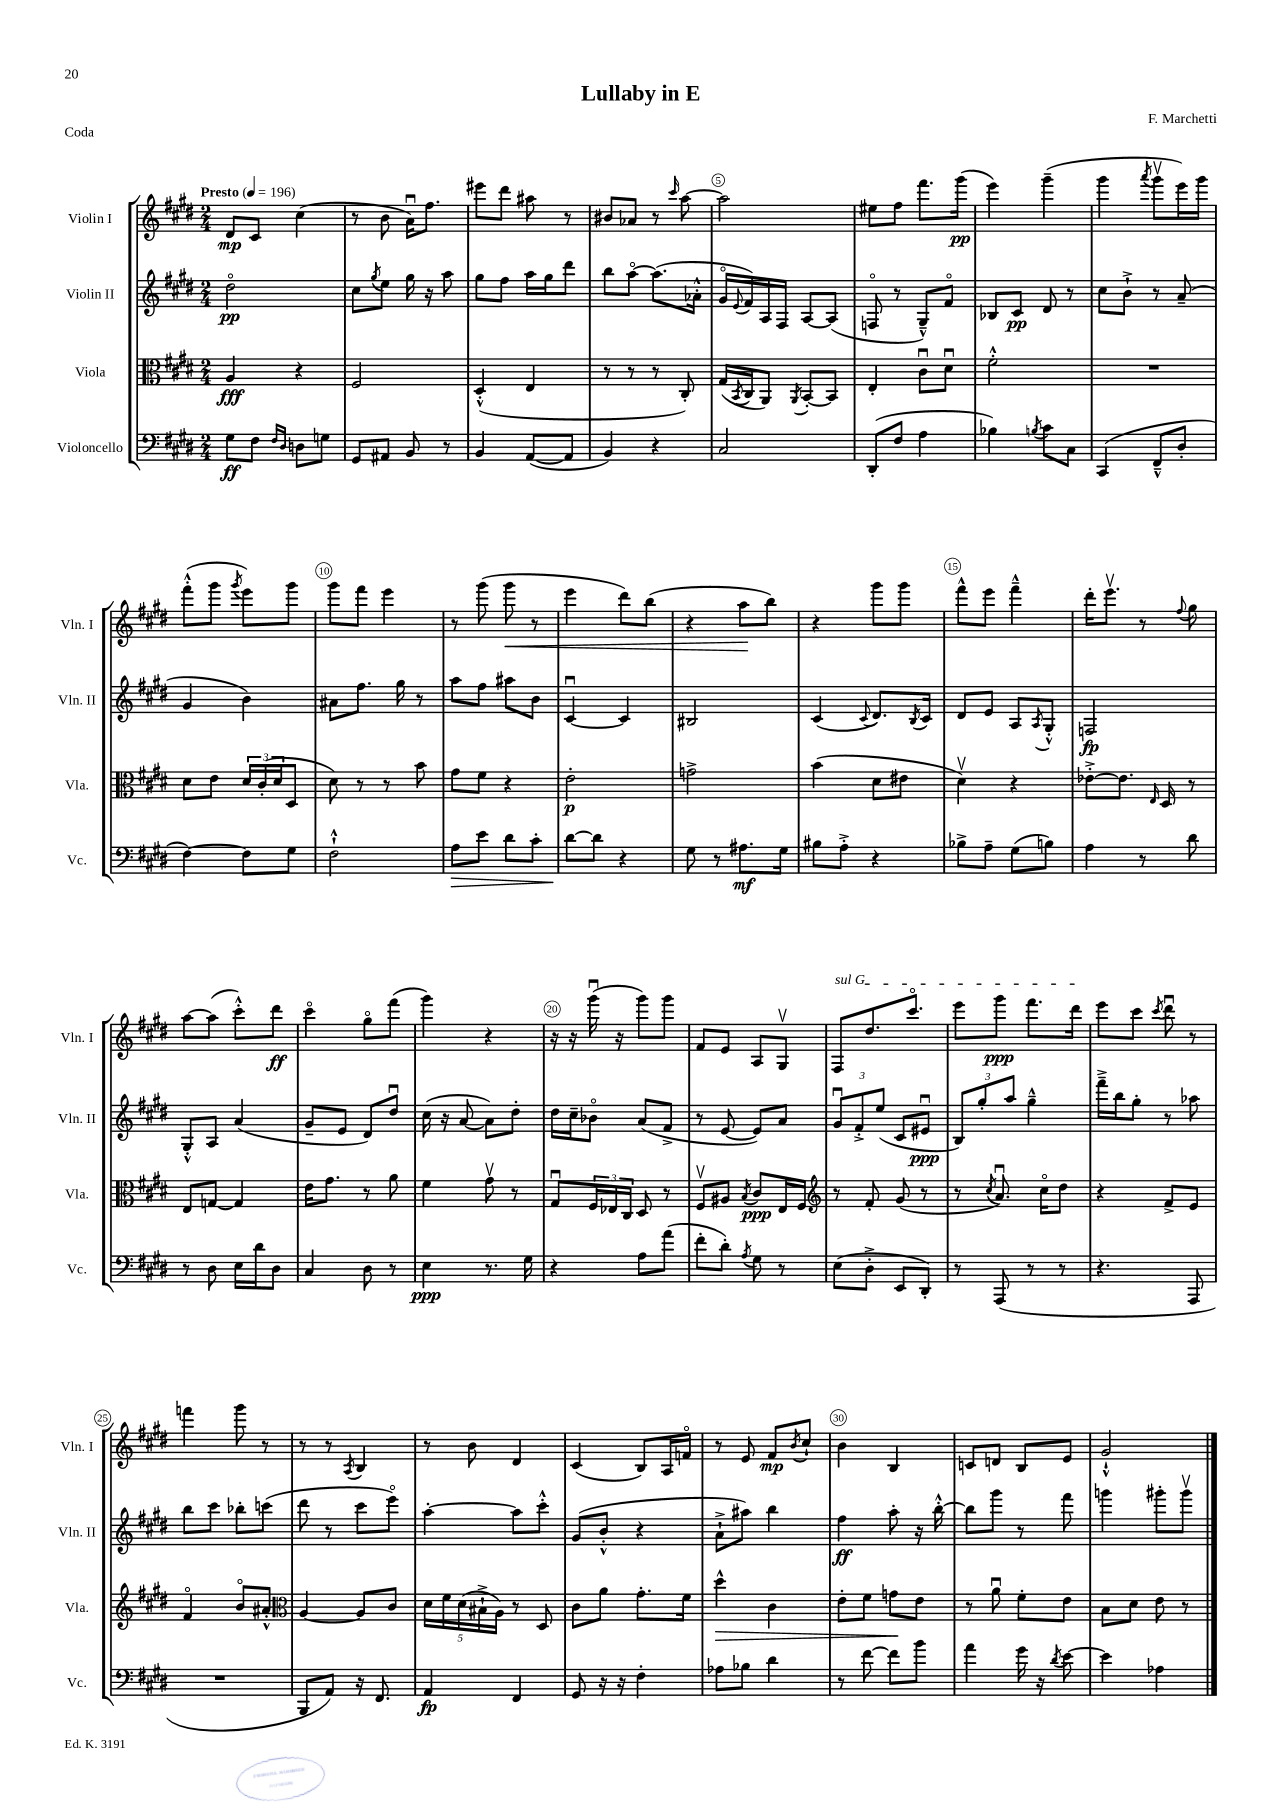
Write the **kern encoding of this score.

**kern	**dynam	**kern	**dynam	**kern	**dynam	**kern	**dynam
*part4	*part4	*part3	*part3	*part2	*part2	*part1	*part1
*staff4	*staff4	*staff3	*staff3	*staff2	*staff2	*staff1	*staff1
*I"Violoncello	*	*I"Viola	*	*I"Violin II	*	*I"Violin I	*
*I'Vc.	*	*I'Vla.	*	*I'Vln. II	*	*I'Vln. I	*
*clefF4	*	*clefC3	*	*clefG2	*	*clefG2	*
*k[f#c#g#d#]	*	*k[f#c#g#d#]	*	*k[f#c#g#d#]	*	*k[f#c#g#d#]	*
*M2/4	*	*M2/4	*	*M2/4	*	*M2/4	*
*MM196	*	*MM196	*	*MM196	*	*MM196	*
=1	=1	=1	=1	=1	=1	=1	=1
!	!	!	!	!	!	!LO:TX:a:B:t=Presto	!
8G#\L	ff	4A/	fff	2dd#\	pp	8d#/L	mp
8F#\J	.	.	.	.	.	8c#/J	.
16qqF#/LL	.	.	.	.	.	.	.
16qqD#/JJ	.	.	.	.	.	.	.
8Dn\L	.	4r	.	.	.	(4cc#\	.
8Gn\J	.	.	.	.	.	.	.
=2	=2	=2	=2	=2	=2	=2	=2
8GG#/L	.	2F#/	.	8cc#\L	.	8r	.
.	.	.	.	8qgg#/	.	.	.
8AA#X/J	.	.	.	8ee\J	.	8b\	.
8BB/	.	.	.	16gg#\	.	16au\KL)	.
.	.	.	.	16r	.	8.ff#\J	.
8r	.	.	.	8aa\	.	.	.
=3	=3	=3	=3	=3	=3	=3	=3
4BB/	.	(4D#'^^/	.	8gg#\L	.	8eee#X\L	.
.	.	.	.	8ff#\J	.	8ddd#\J	.
([8AA/L	.	4E/	.	16aa\LL	.	8aa#X\	.
.	.	.	.	16gg#\J	.	.	.
8AA/J]	.	.	.	8ddd#\J	.	8r	.
=4	=4	=4	=4	=4	=4	=4	=4
4BB/)	.	8r	.	8bb\L	.	8b#X/L	.
.	.	8r	.	[8aa\J	.	8a-X/J	.
4r	.	8r	.	(8.aa\L]	.	8r	.
.	.	.	.	.	.	16qqccc#/	.
.	.	8C#'/)	.	.	.	[8aa\	.
.	.	.	.	16a-X'^^\Jk	.	.	.
=5	=5	=5	=5	=5	=5	=5	=5
2C#/	.	(16G#/LL	.	16g#/LL	.	2aa\]	.
.	.	8qBB/	.	8qqe/	.	.	.
.	.	16C#/J	.	16f#/)	.	.	.
.	.	8AA/J)	.	16A/	.	.	.
.	.	.	.	16F#/JJ	.	.	.
.	.	8qAA/	.	.	.	.	.
.	.	[8BB'/L	.	[8A/L	.	.	.
.	.	8BB/J]	.	(8A/J]	.	.	.
=6	=6	=6	=6	=6	=6	=6	=6
(8DD#'/L	.	4E'/	.	8Fn/	.	8ee#X\L	.
8F#/J	.	.	.	8r	.	8ff#\J	.
4A\	.	8c#u\L	.	8G#~^^/L)	.	8.fff#\L	.
.	.	8d#u\J	.	8f#/J	.	.	.
.	.	.	.	.	.	(16ggg#\Jk	pp
=7	=7	=7	=7	=7	=7	=7	=7
4B-X\)	.	2f#'^^\	.	8B-X/L	.	4eee\)	.
.	.	.	.	8c#/J	pp	.	.
8qBn/	.	.	.	.	.	.	.
8c#\L	.	.	.	8d#/	.	(4ggg#~\	.
8C#\J	.	.	.	8r	.	.	.
=8	=8	=8	=8	=8	=8	=8	=8
(4CC#/	.	2r	.	8cc#\L	.	4ggg#\	.
.	.	.	.	8b`^\J	.	.	.
.	.	.	.	.	.	8qaaa/	.
8FF#~^^/L	.	.	.	8r	.	8ggg#v\L	.
8D#'/J	.	.	.	(8a~/	.	16eee\L)	.
.	.	.	.	.	.	16ggg#\JJ	.
!!LO:LB:g=z
=9	=9	=9	=9	=9	=9	=9	=9
[4F#\)	.	8d#\L	.	4g#/	.	(8fff#'^^\L	.
.	.	8e\J	.	.	.	8ggg#\J	.
.	.	.	.	.	.	8qggg#/	.
8F#\L]	.	24d#/LL	.	4b\)	.	8eee\L)	.
.	.	(24c#'/	.	.	.	.	.
.	.	24d#/J	.	.	.	.	.
8G#\J	.	8D#/J	.	.	.	8ggg#\J	.
=10	=10	=10	=10	=10	=10	=10	=10
2F#`^^\	.	8d#\)	.	8a#X\L	.	8ggg#\L	.
.	.	8r	.	8.ff#\J	.	8fff#\J	.
.	.	8r	.	.	.	4eee\	.
.	.	.	.	16gg#\	.	.	.
.	.	8b\	.	8r	.	.	.
=11	=11	=11	=11	=11	=11	=11	=11
!	!LO:HP:b	!	!	!	!	!	!
8A\L	>	8g#\L	.	8aa\L	.	8r	.
8e\J	.	8f#\J	.	8ff#\J	.	(8ggg#\	.
!	!	!	!	!	!	!	!LO:HP:b
8d#\L	.	4r	.	8aa#X\L	.	8ggg#\	<
8c#'\J	.	.	.	8b\J	.	8r	.
=12	=12	=12	=12	=12	=12	=12	=12
[8d#\L	.	2e'\	p	[4c#u/	.	4eee\	.
8d#\J]	]	.	.	.	.	.	.
4r	.	.	.	4c#/]	.	8ddd#\L)	.
.	.	.	.	.	.	(8bb\J	.
=13	=13	=13	=13	=13	=13	=13	=13
8G#\	.	2gn^\	.	2B#X/	.	4r	.
8r	.	.	.	.	.	.	.
8.A#X\L	mf	.	.	.	.	8aa\L	.
.	.	.	.	.	.	8bb\J)	[
16G#\Jk	.	.	.	.	.	.	.
=14	=14	=14	=14	=14	=14	=14	=14
8B#X\L	.	(4b\	.	(4c#/	.	4r	.
8A'^\J	.	.	.	.	.	.	.
.	.	.	.	8qqc#/	.	.	.
4r	.	8d#\L	.	8.d#/L)	.	8ggg#\L	.
.	.	8e#X\J	.	.	.	8ggg#\J	.
.	.	.	.	8qB/	.	.	.
.	.	.	.	16c#/Jk	.	.	.
=15	=15	=15	=15	=15	=15	=15	=15
8B-X^\L	.	4d#v\)	.	8d#/L	.	8fff#^^\L	.
8A~\J	.	.	.	8e/J	.	8eee\J	.
(8G#\L	.	4r	.	8A/L	.	4fff#~^^\	.
.	.	.	.	8qA/	.	.	.
8Bn\J)	.	.	.	8G#'^^/J	.	.	.
=16	=16	=16	=16	=16	=16	=16	=16
4A\	.	[8e-X'^\L	.	2Fn/	fp	16ddd#'\KL	.
.	.	.	.	.	.	8.eeev\J	.
.	.	8.e-\J]	.	.	.	.	.
8r	.	.	.	.	.	8r	.
.	.	16qqE/	.	.	.	.	.
.	.	16D#/	.	.	.	.	.
.	.	.	.	.	.	8qqff#/	.
8d#\	.	8r	.	.	.	8gg#\	.
!!LO:LB:g=z
=17	=17	=17	=17	=17	=17	=17	=17
8r	.	8E/L	.	8G#'^^/L	.	[8aa\L	.
8D#\	.	[8Gn/J	.	8A/J	.	(8aa\J]	.
16E\LL	.	4G/]	.	(4a/	.	8ccc#'^^\L)	.
16d#\J	.	.	.	.	.	.	.
8D#\J	.	.	.	.	.	8ddd#\J	ff
=18	=18	=18	=18	=18	=18	=18	=18
4C#/	.	16e\KL	.	8g#~/L	.	4ccc#\	.
.	.	8.g#\J	.	.	.	.	.
.	.	.	.	8e/J	.	.	.
8D#\	.	8r	.	8d#/L)	.	8gg#\L	.
8r	.	8a\	.	8dd#u/J	.	(8fff#\J	.
=19	=19	=19	=19	=19	=19	=19	=19
4E\	ppp	4f#\	.	(16cc#\	.	4ggg#\)	.
.	.	.	.	16r	.	.	.
.	.	.	.	[8a/	.	.	.
8.r	.	8g#v\	.	8a\L])	.	4r	.
.	.	8r	.	8dd#'\J	.	.	.
16G#\	.	.	.	.	.	.	.
=20	=20	=20	=20	=20	=20	=20	=20
4r	.	8G#u/L	.	16dd#\LL	.	16r	.
.	.	.	.	16cc#~\J	.	16r	.
.	.	24F#/L	.	8b-X\J	.	(16ggg#u\	.
.	.	24E-X/	.	.	.	.	.
.	.	.	.	.	.	16r	.
.	.	24C#/JJ	.	.	.	.	.
8A\L	.	8D#/	.	(8a/L	.	8ggg#\L)	.
(8a\J	.	8r	.	8f#^/J	.	8ggg#\J	.
=21	=21	=21	=21	=21	=21	=21	=21
8f#'\L	.	8F#v/L	.	8r	.	8f#/L	.
8d#'\J)	.	8A#X/J	.	[8e/	.	8e/J	.
8qA/	.	8qB/	.	.	.	.	.
8G#\	.	8c#/L	ppp	8e/L])	.	8A/L	.
8r	.	16E/L	.	8a/J	.	8G#v/J	.
.	.	16F#/JJ	.	.	.	.	.
=22	=22	=22	=22	=22	=22	=22	=22
*	*	*clefG2	*	*	*	*	*
!	!	!	!	!	!	!LO:TX:a:i:t=sul G	!
(8E\L	.	8r	.	12g#u/L	.	8F#/L	.
.	.	.	.	12f#'^/	.	.	.
8D#'^\J	.	8f#'/	.	.	.	8.dd#/	.
.	.	.	.	(12ee/J	.	.	.
8EE/L	.	(8g#/	.	8c#/L	.	.	.
.	.	.	.	.	.	8.ccc#/J	.
8DD#'/J)	.	8r	.	8e#Xu/J	ppp	.	.
=23	=23	=23	=23	=23	=23	=23	=23
8r	.	8r	.	12B/L)	.	8eee\L	.
.	.	.	.	12gg#'/	.	.	.
.	.	8qcc#/	.	.	.	.	.
(8AAA/	.	8.au/)	.	.	.	8ggg#\J	ppp
.	.	.	.	12aa/J	.	.	.
8r	.	.	.	4gg#~^^\	.	8.fff#\L	.
.	.	16cc#\KL	.	.	.	.	.
8r	.	8dd#\J	.	.	.	.	.
.	.	.	.	.	.	16ddd#\Jk	.
=24	=24	=24	=24	=24	=24	=24	=24
4.r	.	4r	.	16fff#~^\LL	.	8eee\L	.
.	.	.	.	16bb\J	.	.	.
.	.	.	.	8gg#'\J	.	8ccc#\J	.
.	.	.	.	.	.	8qccc#/	.
.	.	8f#^/L	.	8r	.	8ddd#u\	.
8AAA/	.	8e/J	.	8aa-X\	.	8r	.
!!LO:LB:g=z
=25	=25	=25	=25	=25	=25	=25	=25
2r	.	4f#/	.	8bb\L	.	4fffn\	.
.	.	.	.	8ccc#\J	.	.	.
.	.	8b/L	.	8bb-X'\L	.	8ggg#\	.
.	.	8a#X'^^/J	.	(8cccn\J	.	8r	.
=26	=26	=26	=26	=26	=26	=26	=26
*	*	*clefC3	*	*	*	*	*
8BBB/L	.	[4A/	.	8ddd#\	.	8r	.
8AA/J)	.	.	.	8r	.	8r	.
.	.	.	.	.	.	8qA/	.
16r	.	8A/L]	.	8ccc#\L	.	4B/	.
8.FF#/	.	.	.	.	.	.	.
.	.	8c#/J	.	8eee\J)	.	.	.
=27	=27	=27	=27	=27	=27	=27	=27
4AA/	fp	20d#\LL	.	[4aa'\	.	8r	.
.	.	20f#\	.	.	.	.	.
.	.	(20d#\	.	.	.	.	.
.	.	.	.	.	.	8b\	.
.	.	20B#X`^\	.	.	.	.	.
.	.	20A\JJ)	.	.	.	.	.
4FF#/	.	8r	.	8aa\L]	.	4d#/	.
.	.	8D#/	.	8ccc#'^^\J	.	.	.
=28	=28	=28	=28	=28	=28	=28	=28
8GG#/	.	8c#\L	.	(8g#/L	.	(4c#/	.
16r	.	8a\J	.	8b'^^/J	.	.	.
16r	.	.	.	.	.	.	.
4F#'\	.	8.g#'\L	.	4r	.	8B/L)	.
.	.	.	.	.	.	16A/L	.
.	.	16f#\Jk	.	.	.	16fn/JJ	.
=29	=29	=29	=29	=29	=29	=29	=29
!	!	!	!LO:HP:b	!	!	!	!
8A-X\L	.	4dd#^^\	>	8a`^\L	.	8r	.
8B-X\J	.	.	.	8aa#X\J)	.	8e/	.
4d#\	.	4c#\	.	4bb\	.	8f#/L	mp
.	.	.	.	.	.	8qb/	.
.	.	.	.	.	.	8cc#`/J	.
=30	=30	=30	=30	=30	=30	=30	=30
8r	.	8e'\L	.	4ff#\	ff	4b\	.
[8f#\	.	8f#\J	.	.	.	.	.
8f#\L]	.	8gn\L	.	8aa'\	.	4B/	.
8b\J	.	8e\J	]	16r	.	.	.
.	.	.	.	[16bb'^^\	.	.	.
=31	=31	=31	=31	=31	=31	=31	=31
4a\	.	8r	.	8bb\L]	.	8cn/L	.
.	.	8au\	.	8ggg#\J	.	8dn/J	.
16g#\	.	8f#'\L	.	8r	.	8B/L	.
16r	.	.	.	.	.	.	.
8qd#/	.	.	.	.	.	.	.
[8e\	.	8e\J	.	8fff#\	.	8e/J	.
=32	=32	=32	=32	=32	=32	=32	=32
4e\]	.	8B\L	.	4gggn\	.	2g#`^^/	.
.	.	8d#\J	.	.	.	.	.
4A-X\	.	8e\	.	8ggg#X'\L	.	.	.
.	.	8r	.	8ggg#v\J	.	.	.
==	==	==	==	==	==	==	==
*-	*-	*-	*-	*-	*-	*-	*-
